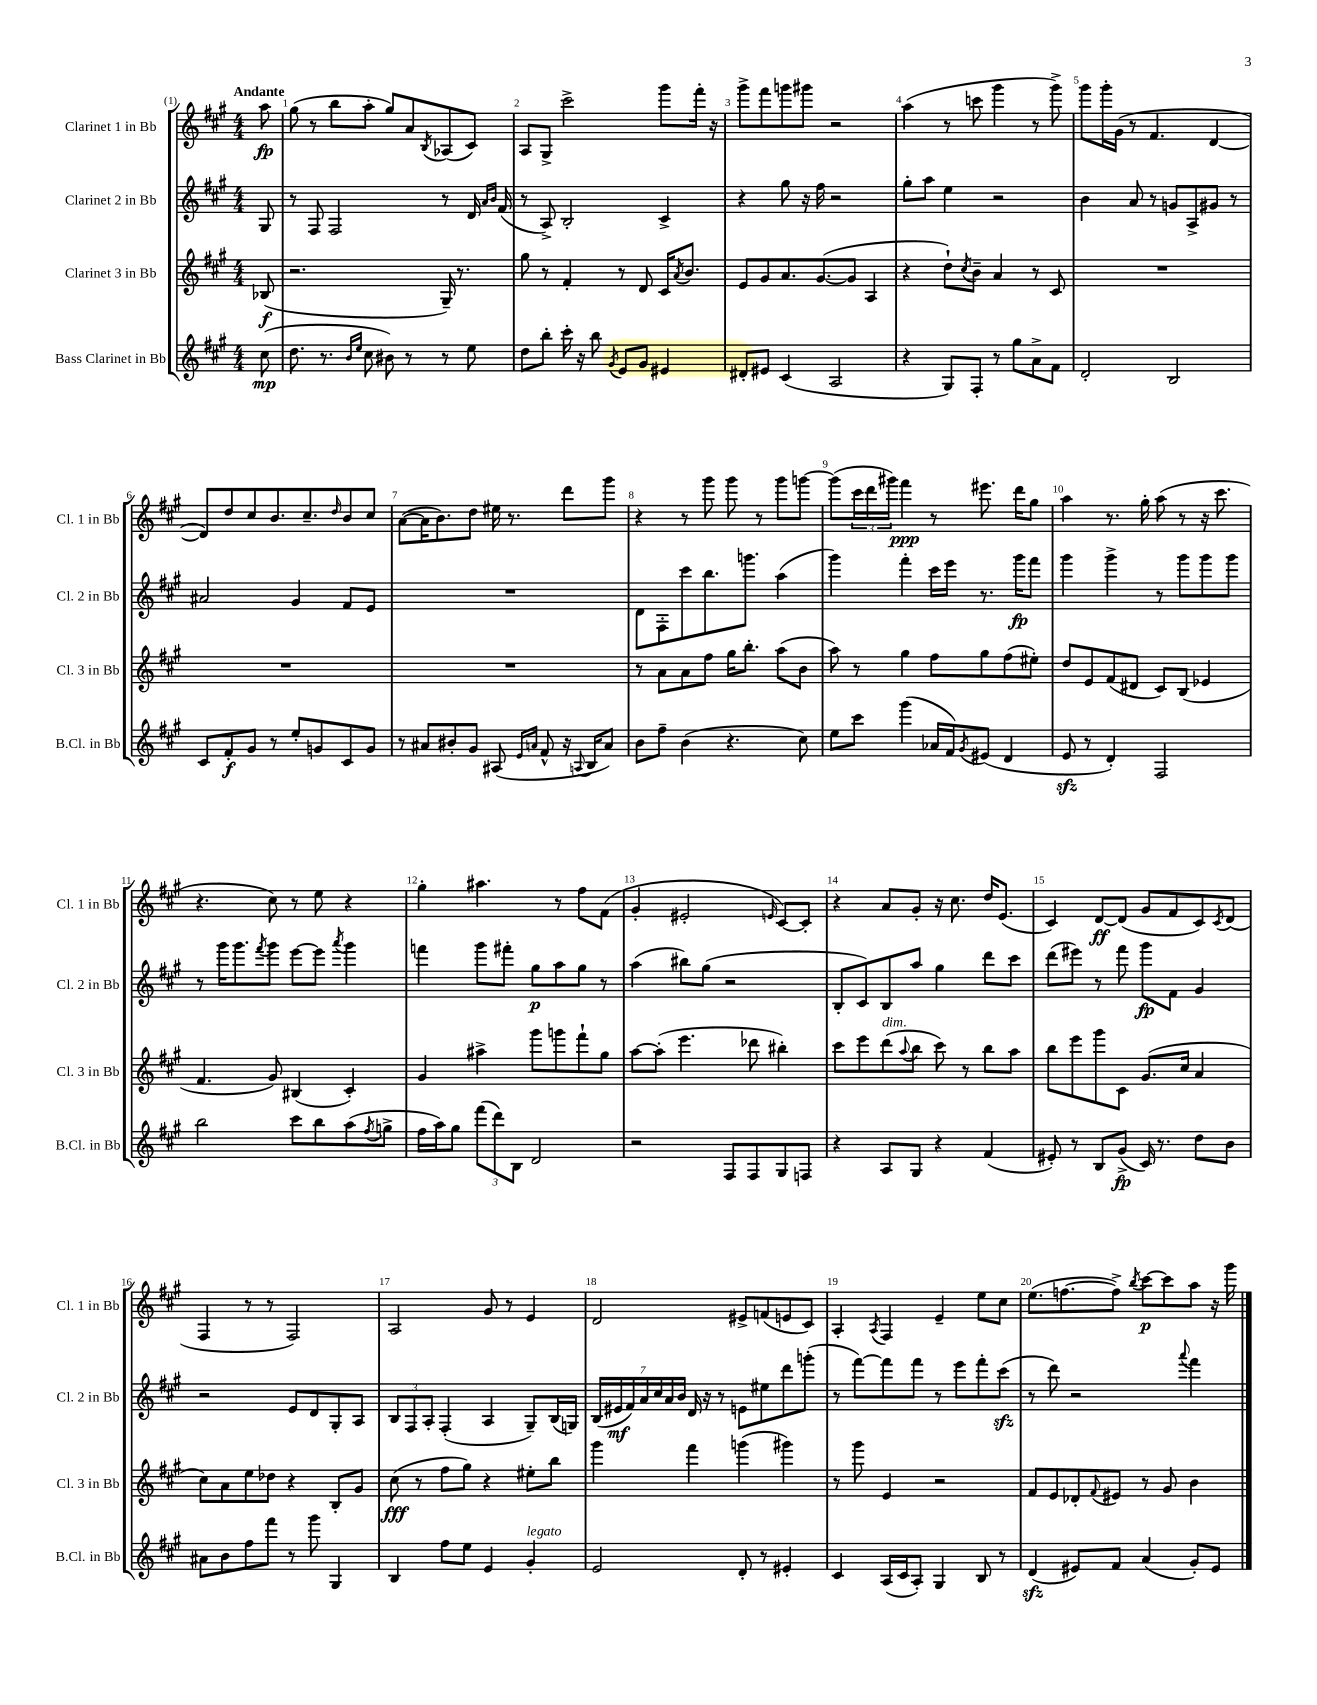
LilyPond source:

<<
\new StaffGroup <<
\new Staff = "s0" \with { instrumentName = "Clarinet 1 in Bb" shortInstrumentName = "Cl. 1 in Bb" } {
    \clef treble \key a \major \numericTimeSignature \time 4/4 \partial 8 \tempo "Andante"
    a''8\fp |
    gis''8( r8 b''8 a''8-. gis''8) a'8 \acciaccatura { b8 } aes8( cis'8) |
    a8 gis8-> cis'''2-> gis'''8 fis'''16-. r16 |
    gis'''8-> fis'''8 g'''8 gis'''8 r2 |
    a''4( r8 c'''8 gis'''4 r8 gis'''8->) |
    gis'''8 gis'''16-. gis'16( r8 fis'4. d'4~ |
    d'8) d''8 cis''8 b'8. cis''8.-- \grace { d''16 } b'8 cis''8 |
    a'8~( a'16 b'8.) d''8 eis''16 r8. d'''8 gis'''8 |
    r4 r8 gis'''8 gis'''8 r8 gis'''8 g'''8~ |
    g'''8( \tuplet 3/2 { cis'''16 d'''16 gis'''16) } fis'''4\ppp r8 eis'''8. d'''16 gis''8 |
    a''4 r8. gis''16-. a''8( r8 r16 cis'''8. |
    r4. cis''8) r8 e''8 r4 |
    gis''4-. ais''4. r8 fis''8 fis'8( |
    gis'4-. eis'2-. \grace { e'16 } cis'8~) cis'8-. |
    r4 a'8 gis'8-. r16 cis''8. d''16 e'8.( |
    cis'4) d'8~\ff d'8( gis'8 fis'8 cis'8) \acciaccatura { cis'8 } d'8( |
    fis4 r8 r8 fis2) |
    a2 gis'8 r8 e'4 |
    d'2 eis'8-> f'8( e'8 cis'8) |
    a4-. \acciaccatura { a8 } fis4 e'4-- e''8 cis''8 |
    e''8.( f''8.~ f''8->) \acciaccatura { b''8 } cis'''8~\p cis'''8 a''8 r16 gis'''16 \bar "|." |
}
\new Staff = "s1" \with { instrumentName = "Clarinet 2 in Bb" shortInstrumentName = "Cl. 2 in Bb" } {
    \clef treble \key a \major \numericTimeSignature \time 4/4 \partial 8
    gis8 |
    r8 fis8 fis2 r8 d'16 \grace { a'16 b'16 } fis'16( |
    r8 a8->) b2-. cis'4-> |
    r4 gis''8 r16 fis''16 r2 |
    gis''8-. a''8 e''4 r2 |
    b'4 a'8 r8 g'8 a8-> gis'8 r8 |
    ais'2 gis'4 fis'8 e'8 |
    R1 |
    d'8 fis8-. cis'''8 b''8. g'''8. a''4( |
    gis'''4) fis'''4-. cis'''16 e'''16 r8. gis'''16\fp fis'''8 |
    gis'''4 gis'''4-> r8 gis'''8 gis'''8 gis'''8 |
    r8 gis'''16 gis'''8. \acciaccatura { fis'''8 } gis'''8 e'''8~ e'''8 \acciaccatura { a'''8 } gis'''4 |
    f'''4 gis'''8 fis'''8-. gis''8\p a''8 gis''8 r8 |
    a''4( bis''8) gis''8( r2 |
    b8-. cis'8) b8 a''8 gis''4 d'''8 cis'''8 |
    d'''8( eis'''8) r8 fis'''8 gis'''8\fp fis'8 gis'4 |
    r2 e'8 d'8 gis8-. a8 |
    \tuplet 3/2 { b8 fis8 a8-. } fis4-.( a4 gis8--) b16( g16) |
    \tuplet 7/4 { b16( eis'16\mf fis'16) a'16 cis''16 a'16 b'16 } d'16 r16 r8 e'8 eis''8 d'''8 g'''8-.( |
    r8 fis'''8~) fis'''8 fis'''8 r8 e'''8 fis'''8-. cis'''8\sfz( |
    r8 d'''8) r2 \appoggiatura { a'''8 } fis'''4 \bar "|." |
}
\new Staff = "s2" \with { instrumentName = "Clarinet 3 in Bb" shortInstrumentName = "Cl. 3 in Bb" } {
    \clef treble \key a \major \numericTimeSignature \time 4/4 \partial 8
    bes8\f( |
    r2. gis16--) r8. |
    gis''8 r8 fis'4-. r8 d'8 cis'16 \acciaccatura { a'8 } b'8. |
    e'8 gis'8 a'8. gis'8.~( gis'8 a4 |
    r4 d''8-!) \acciaccatura { cis''8 } b'8-- a'4 r8 cis'8 |
    R1 |
    R1 |
    R1 |
    r8 a'8 a'8 fis''8 gis''16 b''8.-. a''8( b'8 |
    a''8) r8 gis''4 fis''8 gis''8 fis''8( eis''8-.) |
    d''8 e'8 fis'8( dis'8 cis'8) b8( ees'4 |
    fis'4. gis'8) bis4( cis'4-.) |
    gis'4 ais''4-> gis'''8 g'''8 fis'''8-! gis''8 |
    a''8~ a''8-.( e'''4. des'''8 bis''4-.) |
    cis'''8 e'''8 d'''8^\markup { \italic "dim." }( \appoggiatura { a''8 } b''8 cis'''8) r8 b''8 a''8 |
    b''8 e'''8 gis'''8 cis'8 gis'8.( cis''16 a'4 |
    cis''8) a'8 e''8 des''8 r4 b8-. gis'8 |
    cis''8\fff( r8 fis''8 gis''8) r4 eis''8-. b''8 |
    gis'''4 fis'''4 g'''4( gis'''4) |
    r8 gis'''8 e'4 r2 |
    fis'8 e'8 des'8-. \appoggiatura { fis'8 } eis'8 r8 gis'8 b'4 \bar "|." |
}
\new Staff = "s3" \with { instrumentName = "Bass Clarinet in Bb" shortInstrumentName = "B.Cl. in Bb" } {
    \clef treble \key a \major \numericTimeSignature \time 4/4 \partial 8
    cis''8\mp( |
    d''8. r8. \grace { b'16 e''16 } cis''8 bis'8) r8 r8 e''8 |
    d''8 b''8-. cis'''16-. r16 b''8 \acciaccatura { gis'8 } e'8 gis'8 eis'4 |
    dis'8-. eis'8 cis'4( a2 |
    r4 gis8) fis8-. r8 gis''8 a'8-> fis'8 |
    d'2-. b2 |
    cis'8 fis'8-.\f gis'8 r8 e''8-. g'8 cis'8 g'8 |
    r8 ais'8 bis'8-. gis'8 ais8( \grace { e'16 a'16 } fis'8-^ r16 \appoggiatura { a8 } b16 a'8) |
    b'8 fis''8-- b'4( r4. cis''8) |
    e''8 cis'''8 gis'''4( aes'16 fis'16) \acciaccatura { gis'8 } eis'8( d'4 |
    e'8\sfz r8 d'4-.) fis2 |
    b''2 cis'''8 b''8 a''8( \acciaccatura { fis''8 } g''8-> |
    fis''16 a''16) gis''8 \tuplet 3/2 { fis'''8( d'''8) b8 } d'2 |
    r2 fis8 fis8 gis8 f8 |
    r4 a8 gis8 r4 fis'4( |
    eis'8-.) r8 b8 gis'8->\fp( cis'16) r8. d''8 b'8 |
    ais'8 b'8 fis''8 fis'''8 r8 gis'''8 gis4 |
    b4 fis''8 e''8 e'4 gis'4-.^\markup { \italic "legato" } |
    e'2 d'8-. r8 eis'4-. |
    cis'4 a16( cis'16 a8-.) gis4 b8 r8 |
    d'4\sfz( eis'8) fis'8 a'4( gis'8-.) eis'8 \bar "|." |
}
>>
>>
\layout { \context { \Score \override BarNumber.break-visibility = ##(#f #t #t) barNumberVisibility = #all-bar-numbers-visible } }
